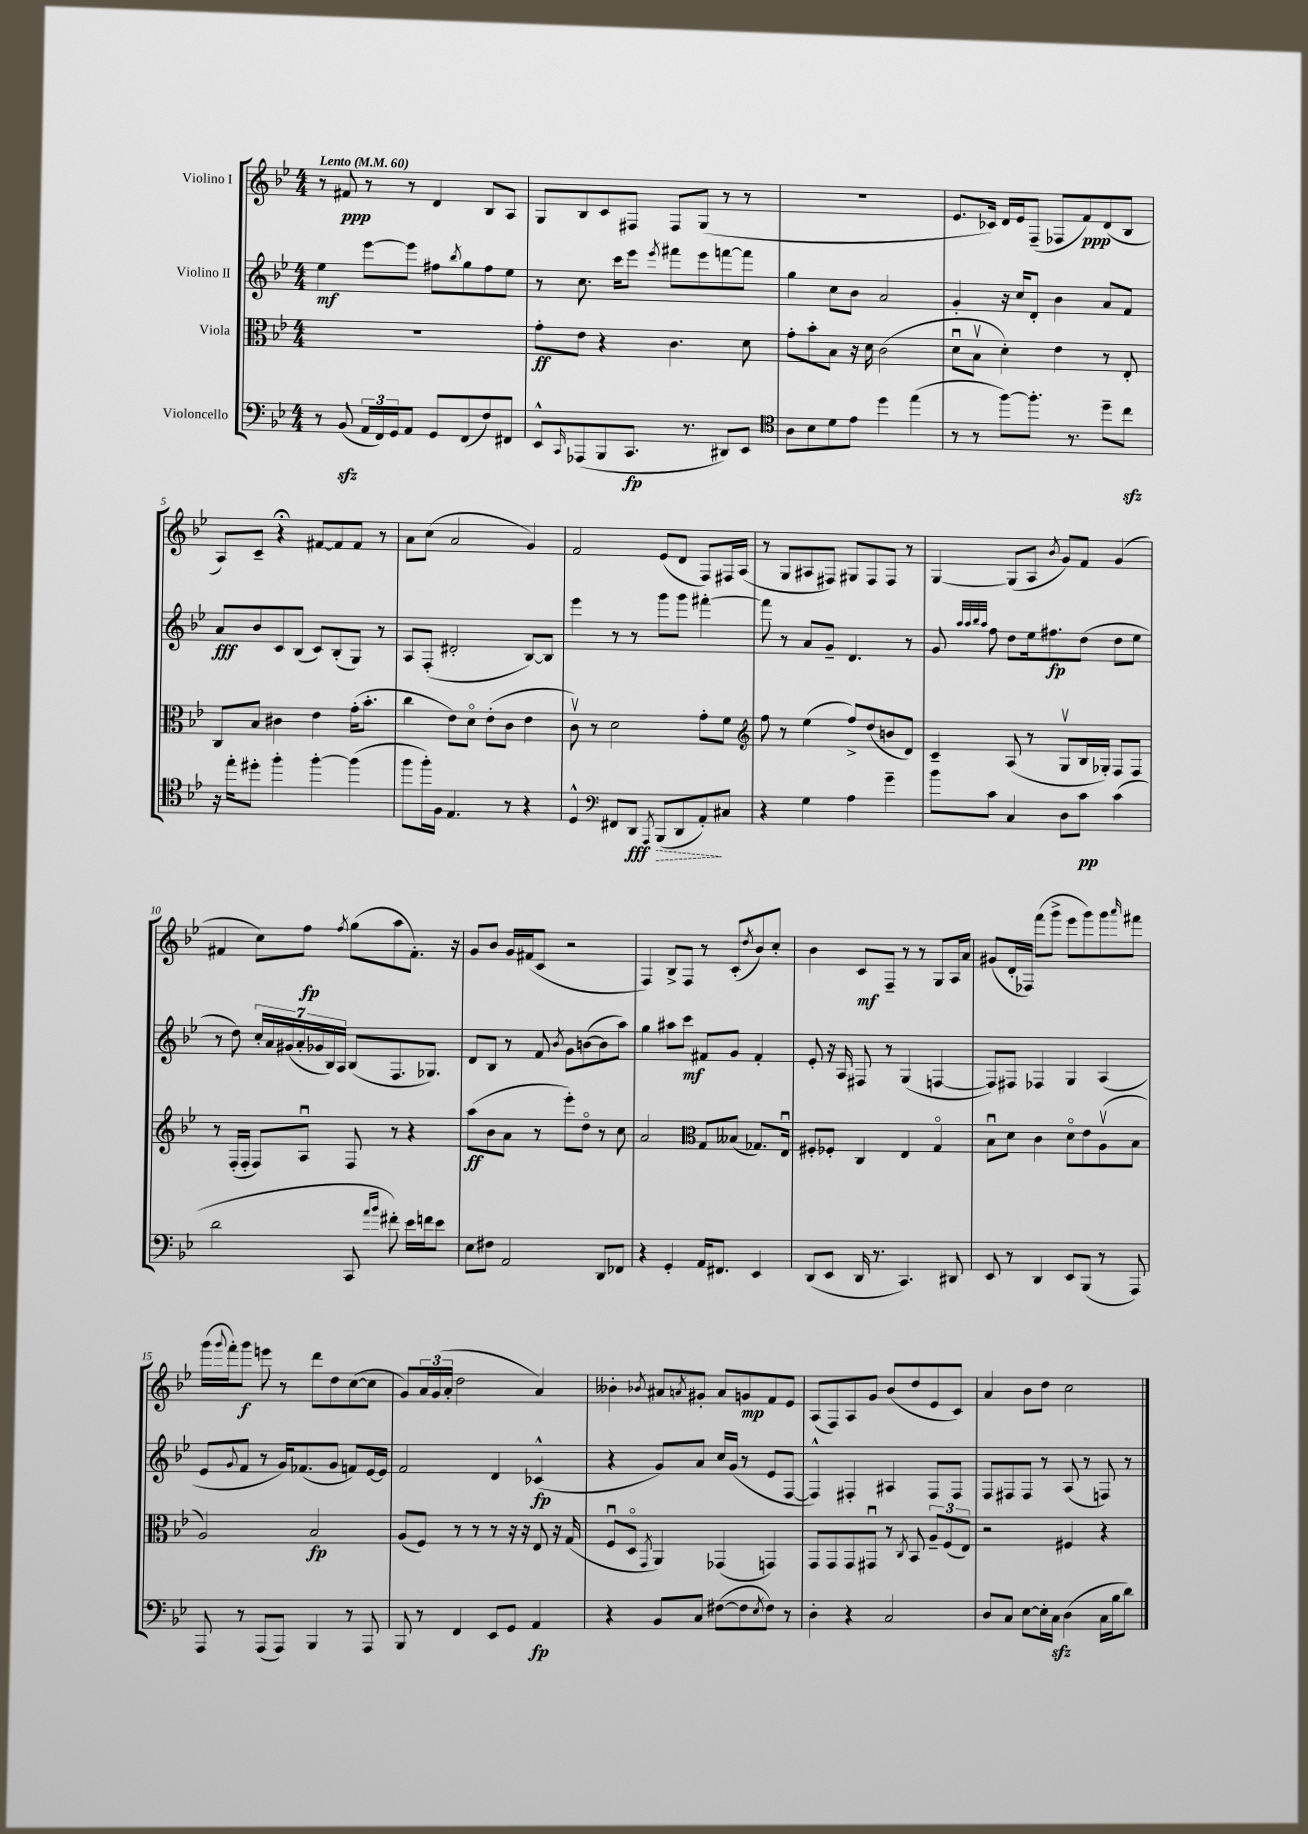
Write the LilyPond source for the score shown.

<<
\new StaffGroup <<
\new Staff = "s0" \with { instrumentName = "Violino I" } {
    \clef treble \key bes \major \numericTimeSignature \time 4/4 \tempo "Lento" 4 = 60
    r8 fis'8\ppp r8 r8 d'4 bes8 a8 |
    g8 bes8 c'8 fis8 fis8 g8( r8 r8 |
    R1 |
    ees'8. ces'16) d'16 ees'16 f8--( fes8 f'8\ppp) d'8( bes8 |
    a8) c'8-- r4\fermata fis'8~ fis'8 fis'8 r8 |
    a'8 c''8( a'2 g'4) |
    f'2 ees'8( d'8 f8) fis16 a16( |
    r8 g8 ais8 fis8) gis8 fis8 fis8 r8 |
    g4~ g8( a8 \acciaccatura { bes'8 } g'8) f'8 g'4( |
    fis'4 c''8) f''8\fp \acciaccatura { f''8 } g''8( a''8 fis'8.-.) r16 |
    g'8 bes'8 g'16 fis'16( c'8 r2 |
    f4) bes8-> f8 r8 c'8-.( \acciaccatura { d''8 } bes'8) c''8-. |
    bes'4 c'8\mf f8-- r8 r8 g8 a16 a'16 |
    gis'8( d'16-. fes16) f'''8( g'''8-> ees'''8 g'''8) g'''8 \grace { a'''16 } fis'''8 |
    g'''16( \appoggiatura { g'''8 } f'''16-.) g'''8\f e'''8 r8 d'''8 d''8 c''8~( c''8 |
    g'8) \tuplet 3/2 { a'16 g'16( a'16-. } d''2 a'4) |
    beses'4-. \acciaccatura { bes'8 } ais'8 \acciaccatura { a'8 } gis'8-. a'8 g'8\mp f'8 ees'8 |
    a8( f8) a8 g'8 bes'8( d''8 ees'8 c'8) |
    a'4 bes'8 d''8 c''2 \bar "|." |
}
\new Staff = "s1" \with { instrumentName = "Violino II" } {
    \clef treble \key bes \major \numericTimeSignature \time 4/4
    ees''4\mf ees'''8~ ees'''8 fis''8 \acciaccatura { bes''8 } g''8 fis''8 ees''8 |
    r8 c''8. c'''16 ees'''8 \acciaccatura { ees'''8 } fis'''8 ees'''8 f'''8~ f'''8 |
    g''4 c''8 bes'8 a'2 |
    g'4-. r16 c''16 d'8-. bes'4 a'8 f'8 |
    a'8\fff bes'8 c'8 bes8( c'8) bes8-.( g8) r8 |
    a8 f8-.( dis'2-. bes8~) bes8 |
    ees'''4 r8 r8 g'''8 g'''8 fis'''4~-. |
    fis'''8 r8 a'8 g'8-- d'4. r8 |
    g'8 \grace { a''32 a''32 bes''32 a''32 } f''8 d''8 ees''16 fis''8.\fp d''8( d''8 ees''8 |
    r8 d''8) \tuplet 7/4 { c''16-. a'16 gis'16( a'16-. ges'16 bes16) a16 } bes8( f8. ges8.) |
    d'8 bes8 r8 f'8 \acciaccatura { bes'8 } g'8 b'8~( b'8 a''8) |
    g''4 ais''8 c'''8\mf fis'8 g'8 fis'4-. |
    ees'8-. r16 a16 fis8 r8 g4( f4~ |
    f8) fis8 fes4 g4 a4( |
    ees'8 \appoggiatura { g'8 } f'8 r8 g'16) fes'8.( g'8 f'8) ees'16~ ees'16 |
    f'2 d'4 ces'4-^\fp( |
    r4 g'8) a'8 c''16 g'16( r8 ees'8 f8~ |
    f4-^) fis4-. ais4 fis8 fis8 |
    f8 fis8 fis8 r8 a8( r8 f8) r8 \bar "|." |
}
\new Staff = "s2" \with { instrumentName = "Viola" } {
    \clef alto \key bes \major \numericTimeSignature \time 4/4
    R1 |
    g'8-.\ff ees'8 r4 c'4. d'8 |
    g'8-. bes'8-. bes8 r16 d'16 c'2( |
    d'8\downbow bes8\upbow d'4-.) ees'4 r8 ees8-. |
    c8 bes8 cis'4 ees'4 g'16-.( bes'8.-. |
    c''4 ees'8) d'8\flageolet ees'8-.( c'8 ees'4 |
    c'8\upbow) r8 d'2 g'8-. f'8 |
    \clef treble f''8 r8 ees''4( f''8->) d''8( b'8 d'8) |
    c'4-- a8( r8 g8\upbow bes16 ges16-.) f8 f8 |
    r8 f16-.( f16-. f8) a8\downbow f8 r8 r4 |
    a''8\ff( bes'8 a'8 r8 ees'''8-.) d''8\flageolet r8 c''8 |
    a'2 \clef alto g8 beses8( ges8.) ees16\downbow |
    fis8-. fes8-. c4 ees4 g4\flageolet |
    bes8\downbow d'8 c'4 d'8\flageolet ees'8 a8\upbow( bes8 |
    a2) bes2\fp |
    a8( f8) r8 r8 r8 r16 r16 ees8 r16 g16( |
    f8\downbow d8\flageolet \acciaccatura { g,8 } a,4) ges,4( g,4) |
    g,8 g,8 g,8 gis,8\downbow r8 \acciaccatura { c8 } bes,8 \tuplet 3/2 { a8-- f8( ees8) } |
    r2 fis4 r4 \bar "|." |
}
\new Staff = "s3" \with { instrumentName = "Violoncello" } {
    \clef bass \key bes \major \numericTimeSignature \time 4/4
    r8 bes,8\sfz( \tuplet 3/2 { a,16 f,16) g,16 } a,8 g,8 f,8( f8) fis,8 |
    ees,8-^ \grace { c,16 } aes,,8( bes,,8 c,8.\fp r8. dis,8) ees,8 |
    \clef tenor a8 bes8 d'8 ees'8 d''4 ees''4( |
    r8 r8 f''8~) f''8.-. r8. d''8-- c''8\sfz |
    r16 ees''16-. dis''8-. f''4-. f''4~-. f''4( |
    f''8 f''16-.) f16 ees4. r8 r4 |
    d4-^ \clef bass fis,8 d,8\fff \acciaccatura { a,,8 } \once \override Hairpin.style = #'dashed-line bes,,8\>( d,8 a,8-.\!) cis8 |
    r4 g4 a4 g'4-- |
    bes'8 c'8 c4 d8 c'8\pp c'4( |
    d'2 c,8 \grace { a'16 bes'16 } fis'8-.) ees'16 f'16 ees'8 |
    ees8 fis8 a,2 d,8 fes,8 |
    r4 g,4-. a,16 fis,8. ees,4 |
    d,8( ees,8 d,16 r8. c,4.) dis,8 |
    ees,8 r8 d,4 ees,8 bes,,8( r8 a,,8) |
    a,,8 r8 a,,8( a,,8) bes,,4 r8 a,,8 |
    bes,,8 r8 f,4 ees,8 g,8 a,4\fp |
    r4 bes,8 c8 fis8~( fis8 \acciaccatura { ees8 } fis8) r8 |
    d4-. r4 c2 |
    d8 c8 ees8~ ees16-. c16\sfz d4( c16 bes16 d'8) \bar "|." |
}
>>
>>
